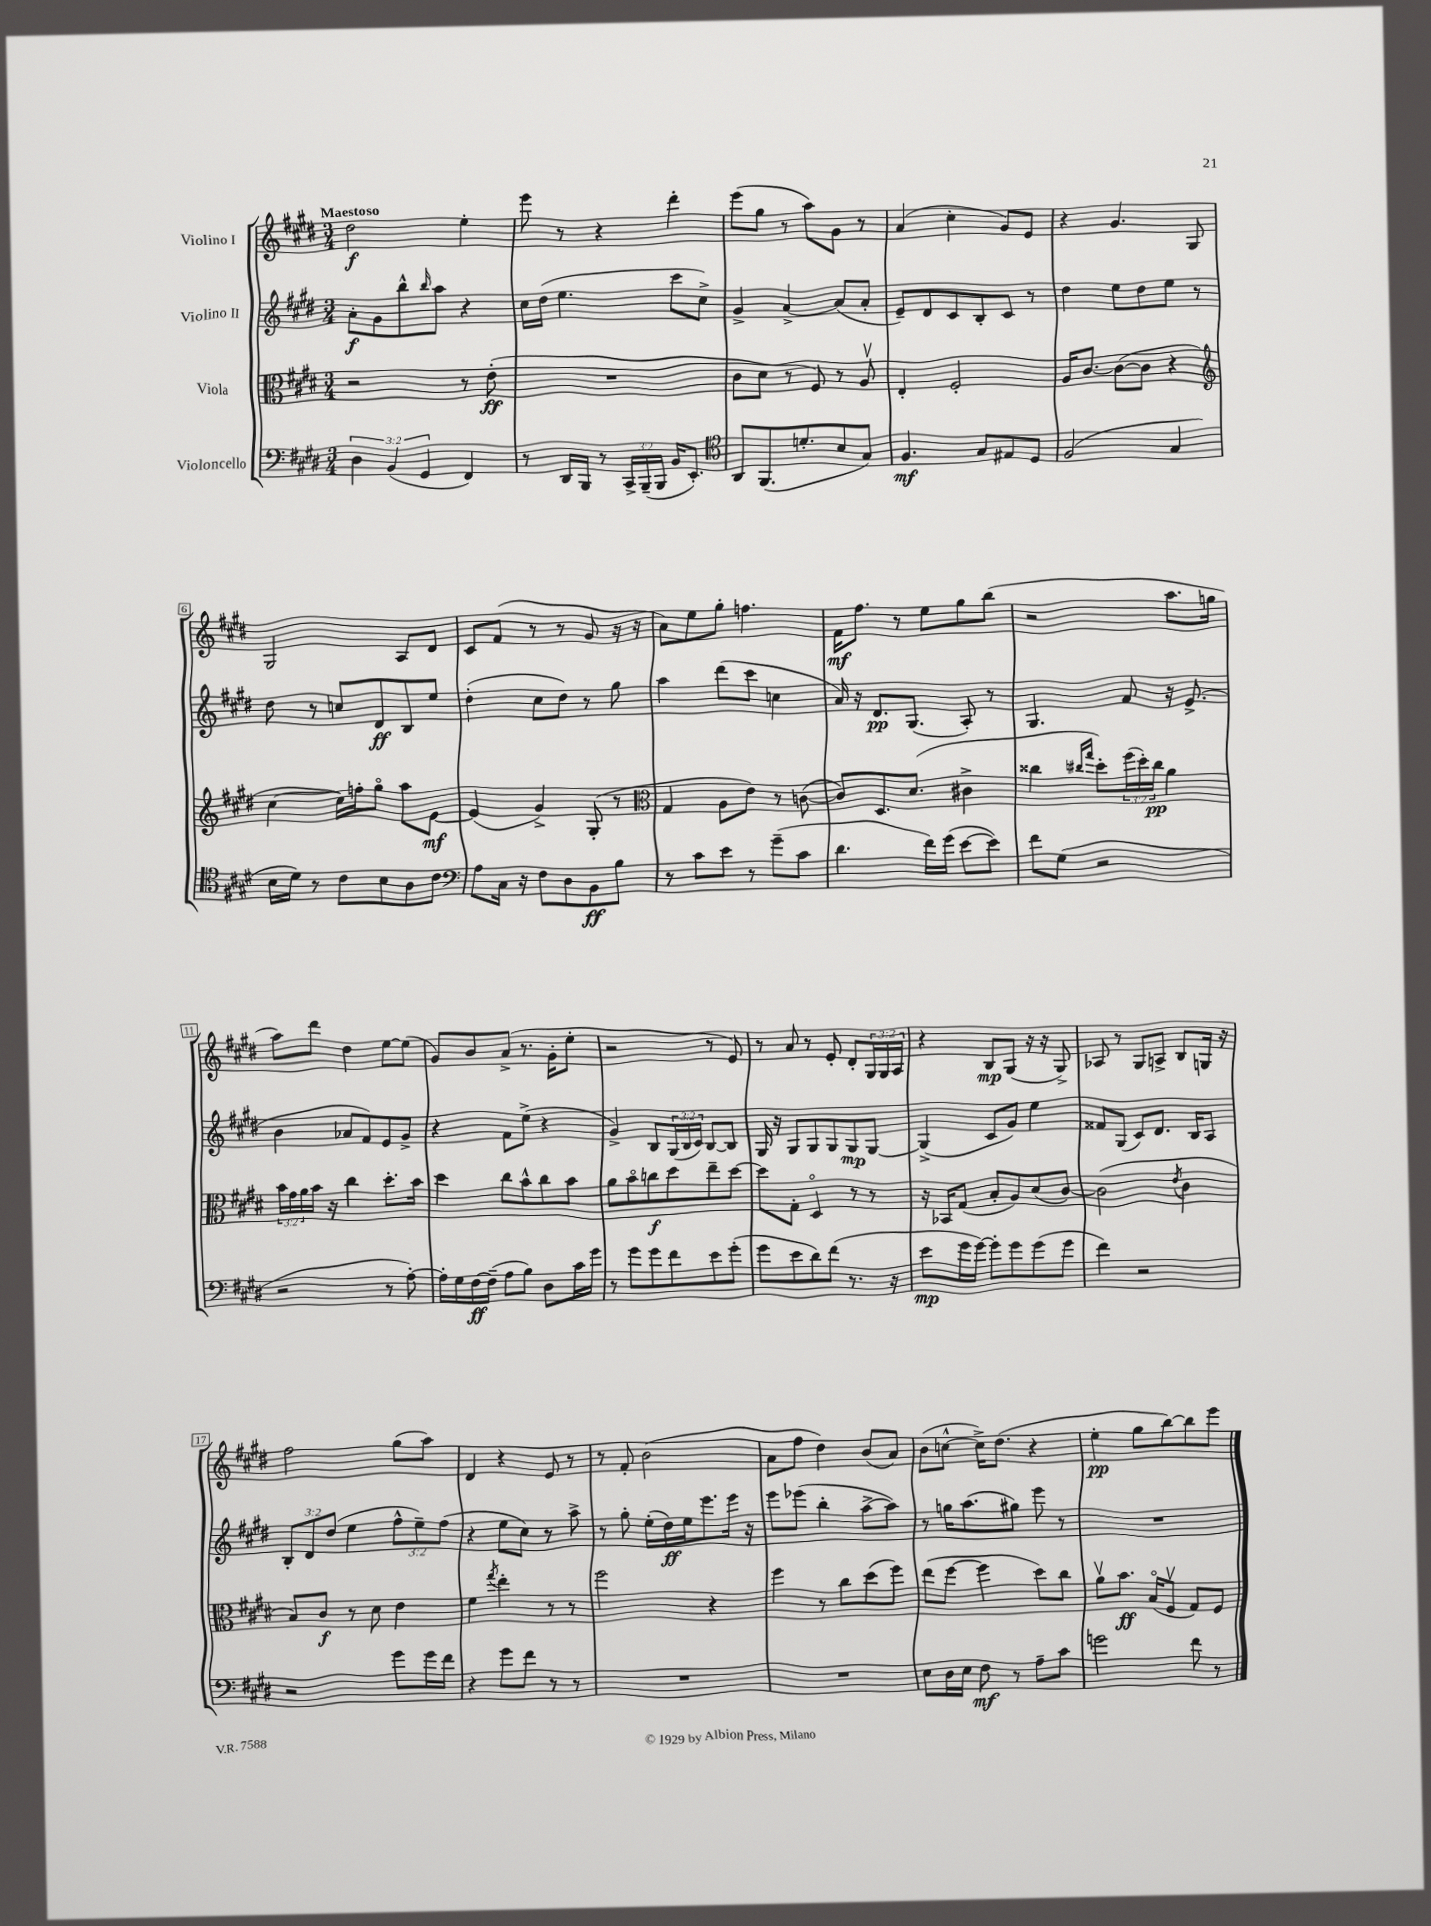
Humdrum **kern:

**kern	**dynam	**kern	**dynam	**kern	**dynam	**kern	**dynam
*part4	*part4	*part3	*part3	*part2	*part2	*part1	*part1
*staff4	*staff4	*staff3	*staff3	*staff2	*staff2	*staff1	*staff1
*I"Violoncello	*	*I"Viola	*	*I"Violino II	*	*I"Violino I	*
*clefF4	*	*clefC3	*	*clefG2	*	*clefG2	*
*k[f#c#g#d#]	*	*k[f#c#g#d#]	*	*k[f#c#g#d#]	*	*k[f#c#g#d#]	*
*M3/4	*	*M3/4	*	*M3/4	*	*M3/4	*
=1	=1	=1	=1	=1	=1	=1	=1
!	!	!	!	!	!	!LO:TX:a:B:t=Maestoso	!
6D#\	.	2r	.	8a'\L	f	2dd#\	f
.	.	.	.	8g#\	.	.	.
(6BB/	.	.	.	.	.	.	.
.	.	.	.	8bb^^\	.	.	.
6GG#/	.	.	.	.	.	.	.
.	.	.	.	16qqbb/	.	.	.
.	.	.	.	8aa\J	.	.	.
4FF#/)	.	8r	.	4r	.	4ee'\	.
.	.	(8e'\	ff	.	.	.	.
=2	=2	=2	=2	=2	=2	=2	=2
8r	.	2.r	.	16cc#\LL	.	8eee\	.
.	.	.	.	(16dd#\JJ	.	.	.
16DD#/LL	.	.	.	4.ee\	.	8r	.
16BBB/JJ	.	.	.	.	.	.	.
8r	.	.	.	.	.	4r	.
24CC#^/LL	.	.	.	.	.	.	.
(24BBB~/	.	.	.	.	.	.	.
24BBB/JJ	.	.	.	.	.	.	.
16BB/KL	.	.	.	8ccc#\L	.	4ddd#'\	.
8.EE'/J)	.	.	.	.	.	.	.
.	.	.	.	8cc#^\J)	.	.	.
=3	=3	=3	=3	=3	=3	=3	=3
*clefC4	*	*	*	*	*	*	*
8AA/L	.	8c#\L	.	4g#^/	.	(8eee\L	.
(8.FF#/	.	8d#\J	.	.	.	8gg#\J	.
.	.	8r	.	[4a^/	.	8r	.
8.dn'/	.	.	.	.	.	.	.
.	.	8F#/)	.	.	.	8aa\L)	.
8B/	.	8r	.	(8a/L]	.	8g#\J	.
8G#/J)	.	8Av/	.	8a'/J	.	8r	.
=4	=4	=4	=4	=4	=4	=4	=4
4.F#/	mf	4E'/	.	8e~/L)	.	(4a/	.
.	.	.	.	8d#/	.	.	.
.	.	2F#'/	.	8c#/	.	4cc#'\	.
8G#/L	.	.	.	8B'/	.	.	.
8E#X/	.	.	.	8c#/J	.	8g#/L)	.
8D#/J	.	.	.	8r	.	8e/J	.
=5	=5	=5	=5	=5	=5	=5	=5
(2F#/	.	16A/KL	.	4dd#\	.	4r	.
.	.	[8.c#/J	.	.	.	.	.
.	.	(8c#\L_	.	8ee\L	.	4.g#/	.
.	.	8c#\J]	.	8dd#\	.	.	.
4G#/	.	4r	.	8ee\J	.	.	.
.	.	.	.	8r	.	8G#/	.
!!LO:LB:g=z
=6	=6	=6	=6	=6	=6	=6	=6
*	*	*clefG2	*	*	*	*	*
16B\LL	.	[4cc#\	.	8dd#\	.	2G#/	.
16d#\JJ)	.	.	.	.	.	.	.
8r	.	.	.	8r	.	.	.
8c#\L	.	16cc#\LL])	.	8ccn/L	.	.	.
.	.	16ffn'\J	.	.	.	.	.
8B\	.	8gg#\J	.	8d#/	ff	.	.
8A\	.	8aa\L	.	8B/	.	8A/L	.
8c#\J	.	[8e\J	mf	8ee/J	.	8d#/J	.
=7	=7	=7	=7	=7	=7	=7	=7
*clefF4	*	*	*	*	*	*	*
8A\L	.	(4e/]	.	(4dd#'\	.	8c#/L	.
16C#\Jk	.	.	.	.	.	(8f#/J	.
16r	.	.	.	.	.	.	.
8F#\L	.	4g#^/)	.	8cc#\L	.	8r	.
8D#\	.	.	.	8dd#\J)	.	8r	.
8BB\	ff	(8G#'/	.	8r	.	8g#/	.
8B\J	.	8r	.	8gg#\	.	16r	.
.	.	.	.	.	.	16r	.
=8	=8	=8	=8	=8	=8	=8	=8
*	*	*clefC3	*	*	*	*	*
8r	.	4G#/	.	4aa\	.	8a\L)	.
8c#\L	.	.	.	.	.	8ee\	.
8e\J	.	8A\L	.	(8ddd#\L	.	8gg#'\J	.
8r	.	8e\J)	.	8ccc#\J	.	4.ffn\	.
(8g#~\L	.	8r	.	4ccn\	.	.	.
8c#\J	.	([8cn\	.	.	.	.	.
=9	=9	=9	=9	=9	=9	=9	=9
4.d#\	.	8c/L])	.	16a/)	.	16f#\KL	mf
.	.	.	.	16r	.	8.ff#\J	.
.	.	8.D#/	.	8.d#/L	pp	.	.
.	.	.	.	.	.	8r	.
.	.	(8.d#/J	.	(8.G#/J	.	.	.
16f#\LL)	.	.	.	.	.	8ee\L	.
(16g#\JJ	.	.	.	.	.	.	.
[8e\L	.	4c#X^\	.	8A'/)	.	8gg#\	.
8e\J])	.	.	.	8r	.	(8bb\J	.
=10	=10	=10	=10	=10	=10	=10	=10
8f#\L	.	4cc##X\	.	4.G#/	.	2r	.
(8G#\J	.	.	.	.	.	.	.
.	.	16qqcc#X/LL	.	.	.	.	.
.	.	16qqgg#/JJ	.	.	.	.	.
2r	.	8dd#'\L)	.	.	.	.	.
.	.	(24ff#\L	.	8f#/	.	.	.
.	.	24dd#'\)	.	.	.	.	.
.	.	24cc#\JJ	pp	.	.	.	.
.	.	4a\	.	16r	.	8.aa\L	.
.	.	.	.	(8.e^/	.	.	.
.	.	.	.	.	.	16ggn\Jk	.
!!LO:LB:g=z
=11	=11	=11	=11	=11	=11	=11	=11
2r	.	24b\LL	.	4b\	.	8aa\L)	.
.	.	24g#\	.	.	.	.	.
.	.	24a\	.	.	.	.	.
.	.	16b\JJ	.	.	.	8ddd#\J	.
.	.	16r	.	.	.	.	.
.	.	4cc#\	.	8a-X/L	.	4dd#\	.
.	.	.	.	8f#/)	.	.	.
8r	.	8.dd#'\L	.	8e/	.	[8ee\L	.
[8A'\)	.	.	.	8g#^/J	.	(8ee\J]	.
.	.	16b\Jk	.	.	.	.	.
=12	=12	=12	=12	=12	=12	=12	=12
16A'\LL]	.	4dd#\	.	4r	.	8g#/L)	.
16G#\	.	.	.	.	.	.	.
[16F#\	ff	.	.	.	.	8b/	.
(16F#~\JJ]	.	.	.	.	.	.	.
8A\L	.	8cc#\L	.	8f#\L	.	(8a^/J	.
8B\J)	.	8b^^\	.	(8ee^\J	.	8.r	.
8D#\L	.	8cc#\	.	4r	.	.	.
.	.	.	.	.	.	16g#'\KL	.
16c#\L	.	8b\J	.	.	.	8ee'\J	.
16g#\JJ	.	.	.	.	.	.	.
=13	=13	=13	=13	=13	=13	=13	=13
8r	.	8a\L	.	4g#^/)	.	2r	.
8g#\L	.	8b\	.	.	.	.	.
8g#\	.	8ccn\	f	8B/L	.	.	.
8f#\	.	8dd#\	.	(24G#/L	.	.	.
.	.	.	.	24B/	.	.	.
.	.	.	.	24c#/JJ)	.	.	.
8e\	.	8ee~\	.	[8B/L	.	8r	.
(8g#'\J	.	[8dd#\J	.	8B/J]	.	8e/)	.
=14	=14	=14	=14	=14	=14	=14	=14
8g#\L	.	8dd#\L]	.	16G#/	.	8r	.
.	.	.	.	16r	.	.	.
8e\	.	8G#'\J	.	8G#/L	.	8a/	.
8d#\)	.	4D#/	.	8G#/	.	8r	.
(8f#\J	.	.	.	8G#/	.	8e'/	.
8.r	.	8r	.	8G#/	mp	8d#'/L	.
.	.	8r	.	[8G#/J	.	24G#/L	.
.	.	.	.	.	.	24G#/	.
16r	.	.	.	.	.	.	.
.	.	.	.	.	.	24A/JJ	.
=15	=15	=15	=15	=15	=15	=15	=15
8e\L	mp	16r	.	(4G#^/]	.	4r	.
.	.	16BB-X/KL	.	.	.	.	.
16g#\L	.	(8G#/J	.	.	.	.	.
[16g#\JJ)	.	.	.	.	.	.	.
8g#'\L]	.	8B'/L	.	8c#/L	.	8B/L	mp
8g#\	.	8A/)	.	8g#/J)	.	(8G#/J	.
(8g#\	.	(8d#/	.	4ee\	.	16r	.
.	.	.	.	.	.	16r	.
8g#\J	.	[8c#/J)	.	.	.	8G#^/)	.
=16	=16	=16	=16	=16	=16	=16	=16
4f#\)	.	(2c#\]	.	8f##X/L	.	8A-X/	.
.	.	.	.	(8G#/J	.	8r	.
2r	.	.	.	8c#/L)	.	8G#/L	.
.	.	.	.	8.d#/J	.	8An^/J	.
.	.	8qe/	.	.	.	.	.
.	.	4c#\	.	.	.	8B/L	.
.	.	.	.	16B/KL	.	.	.
.	.	.	.	8A/J	.	16Gn/Jk	.
.	.	.	.	.	.	16r	.
!!LO:LB:g=z
=17	=17	=17	=17	=17	=17	=17	=17
2r	.	8B/L)	.	12B'/L	.	2ff#\	.
.	.	.	.	12d#/	.	.	.
.	.	8c#/J	f	.	.	.	.
.	.	.	.	(12dd#/J	.	.	.
.	.	8r	.	4ee\	.	.	.
.	.	8d#\	.	.	.	.	.
8g#\L	.	4e\	.	12ff#^^\L	.	(8gg#\L	.
.	.	.	.	12ee~\)	.	.	.
16g#\L	.	.	.	.	.	8aa\J)	.
.	.	.	.	(12ff#\J	.	.	.
16f#\JJ	.	.	.	.	.	.	.
=18	=18	=18	=18	=18	=18	=18	=18
4r	.	4f#\	.	4r	.	4d#/	.
.	.	8qgg#/	.	.	.	.	.
8g#\L	.	4ee'\	.	8ee\L	.	4r	.
8f#\J	.	.	.	8cc#\J)	.	.	.
8r	.	8r	.	8r	.	8e/	.
8r	.	8r	.	8aa^\	.	8r	.
=19	=19	=19	=19	=19	=19	=19	=19
2.r	.	2ff#\	.	8r	.	8r	.
.	.	.	.	8gg#'\	.	8f#'/	.
.	.	.	.	(16ee'\LL	.	(2b\	.
.	.	.	.	16dd#\)	ff	.	.
.	.	.	.	16ee\J	.	.	.
.	.	.	.	8.eee\	.	.	.
.	.	4r	.	.	.	.	.
.	.	.	.	16eee\Jk	.	.	.
.	.	.	.	16r	.	.	.
=20	=20	=20	=20	=20	=20	=20	=20
2.r	.	4ff#\	.	8eee\L	.	8a\L	.
.	.	.	.	(8eee-X\J	.	8ff#\J	.
.	.	8r	.	4bb'\	.	4dd#\)	.
.	.	8cc#\L	.	.	.	.	.
.	.	(8dd#\	.	[8aa^\L	.	(8b/L	.
.	.	8ff#\J)	.	8aa\J])	.	8a/J)	.
=21	=21	=21	=21	=21	=21	=21	=21
8E\L	.	(8ee\L	.	8r	.	(8b\L	.
16D#\L	.	[8ff#\J	.	16ggn\KL	.	[8ccn^^\J	.
16E\JJ	.	.	.	(8.aa\	.	.	.
8F#\	mf	4ff#\]	.	.	.	16cc^\KL])	.
.	.	.	.	.	.	(8.dd#\J	.
8r	.	.	.	8gg#X\J)	.	.	.
8A~\L	.	8dd#\L)	.	8eee\	.	4r	.
8c#\J	.	8cc#\J	.	8r	.	.	.
=22	=22	=22	=22	=22	=22	=22	=22
2gn\	.	8av\L	.	2.r	.	4ee'\	pp
.	.	8.b\J	ff	.	.	.	.
.	.	.	.	.	.	8gg#\L	.
.	.	(16B/KL	.	.	.	.	.
.	.	8F#v/J	.	.	.	[8bb\)	.
8f#\	.	8G#/L)	.	.	.	8bb\]	.
8r	.	8F#/J	.	.	.	8eee\J	.
==	==	==	==	==	==	==	==
*-	*-	*-	*-	*-	*-	*-	*-
